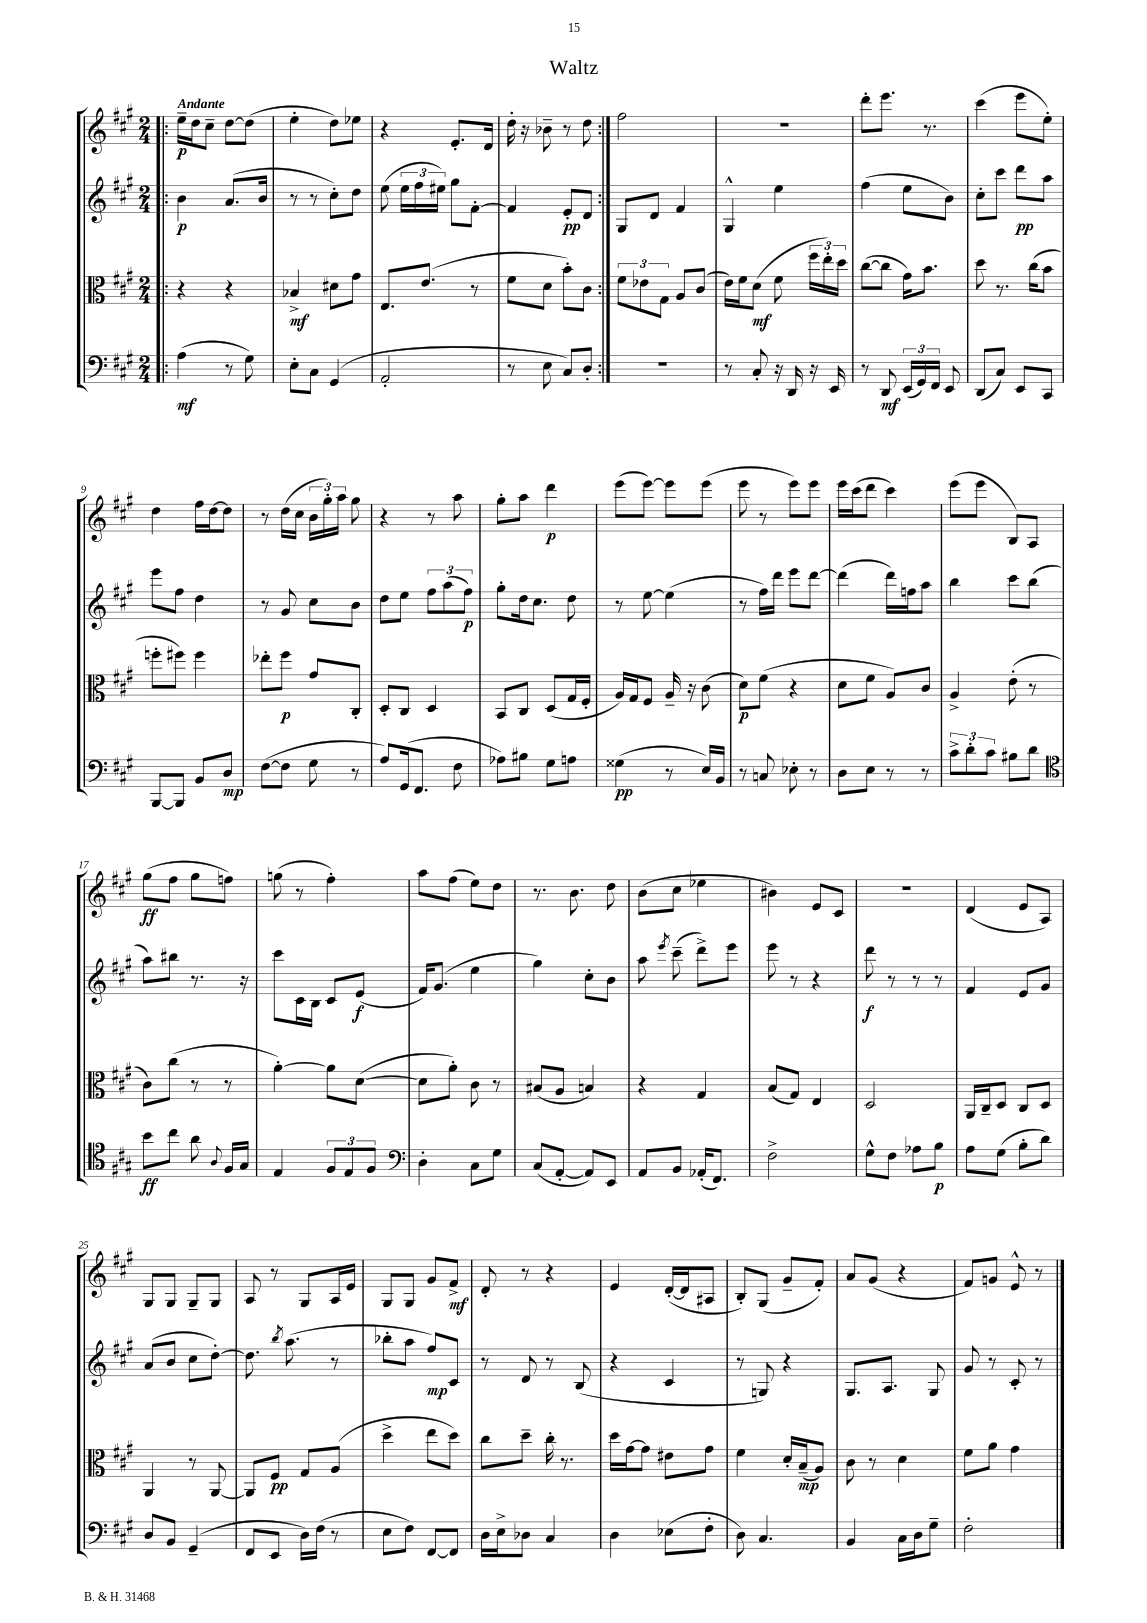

**kern	**dynam	**kern	**dynam	**kern	**dynam	**kern	**dynam
*part4	*part4	*part3	*part3	*part2	*part2	*part1	*part1
*staff4	*staff4	*staff3	*staff3	*staff2	*staff2	*staff1	*staff1
*clefF4	*	*clefC3	*	*clefG2	*	*clefG2	*
*k[f#c#g#]	*	*k[f#c#g#]	*	*k[f#c#g#]	*	*k[f#c#g#]	*
*M2/4	*	*M2/4	*	*M2/4	*	*M2/4	*
=1!|:	=1!|:	=1!|:	=1!|:	=1!|:	=1!|:	=1!|:	=1!|:
!	!	!	!	!	!	!LO:TX:a:B:t=Andante	!
(4A\	mf	4r	.	4b\	p	16ee~\LL	p
.	.	.	.	.	.	16dd\J	.
.	.	.	.	.	.	8cc#~\J	.
8r	.	4r	.	(8.a/L	.	[8dd\L	.
8G#\)	.	.	.	.	.	(8dd\J]	.
.	.	.	.	16b/Jk	.	.	.
=2	=2	=2	=2	=2	=2	=2	=2
8E'\L	.	4B-X^/	mf	8r	.	4ee'\	.
8C#\J	.	.	.	8r	.	.	.
(4GG#/	.	8d#X\L	.	8cc#'\L)	.	8dd\L)	.
.	.	8g#\J	.	8dd\J	.	8ee-X\J	.
=3	=3	=3	=3	=3	=3	=3	=3
2AA'/	.	8.E/L	.	(8ee\	.	4r	.
.	.	.	.	24ee\LL	.	.	.
.	.	.	.	24ff#\	.	.	.
.	.	(8.e/J	.	.	.	.	.
.	.	.	.	24ee#X\JJ)	.	.	.
.	.	.	.	8gg#\L	.	8.e'/L	.
.	.	8r	.	[8f#'\J	.	.	.
.	.	.	.	.	.	16d/Jk	.
=4	=4	=4	=4	=4	=4	=4	=4
8r	.	8f#\L	.	4f#/]	.	16dd'\	.
.	.	.	.	.	.	16r	.
8E\	.	8d\J	.	.	.	8b-X~\	.
8C#/L)	.	8b'\L)	.	8e'/L	pp	8r	.
8D'/J	.	8c#\J	.	8d/J	.	8dd\	.
=5:|!	=5:|!	=5:|!	=5:|!	=5:|!	=5:|!	=5:|!	=5:|!
2r	.	12f#\L	.	8G#/L	.	2ff#\	.
.	.	12e-X\	.	.	.	.	.
.	.	.	.	8d/J	.	.	.
.	.	12G#\J	.	.	.	.	.
.	.	8A/L	.	4f#/	.	.	.
.	.	(8c#/J	.	.	.	.	.
=6	=6	=6	=6	=6	=6	=6	=6
8r	.	16e\LL)	.	4G#^^/	.	2r	.
.	.	16f#\J	.	.	.	.	.
8C#'/	.	(8d\J	mf	.	.	.	.
16r	.	8f#\	.	4ee\	.	.	.
16DD/	.	.	.	.	.	.	.
16r	.	24ff#\LL	.	.	.	.	.
.	.	24ee'\)	.	.	.	.	.
16EE/	.	.	.	.	.	.	.
.	.	24dd\JJ	.	.	.	.	.
=7	=7	=7	=7	=7	=7	=7	=7
8r	.	([8cc#\L	.	(4ff#\	.	8ddd'\L	.
8DD/	mf	8cc#\J]	.	.	.	8.eee\J	.
(24EE/LL	.	16g#\KL)	.	8ee\L	.	.	.
24GG#/)	.	.	.	.	.	.	.
.	.	8.b\J	.	.	.	8.r	.
24FF#/JJ	.	.	.	.	.	.	.
8EE/	.	.	.	8b\J)	.	.	.
=8	=8	=8	=8	=8	=8	=8	=8
(8DD/L	.	8dd\	.	8cc#'\L	.	(4ccc#\	.
8C#/J)	.	8.r	.	8ccc#\J	.	.	.
8EE/L	.	.	.	8ddd\L	pp	8eee\L	.
.	.	(16cc#\KL	.	.	.	.	.
8CC#/J	.	8b\J	.	8aa\J	.	8ee'\J)	.
!!LO:LB:g=z
=9	=9	=9	=9	=9	=9	=9	=9
[8BBB/L	.	8ffn'\L	.	8eee\L	.	4dd\	.
8BBB/J]	.	8ff#X\J)	.	8ff#\J	.	.	.
8BB/L	.	4ff#\	.	4dd\	.	16ff#\LL	.
.	.	.	.	.	.	[16dd\J	.
8D/J	mp	.	.	.	.	8dd\J]	.
=10	=10	=10	=10	=10	=10	=10	=10
([8F#\L	.	8ee-X'\L	.	8r	.	8r	.
8F#\J]	.	8ff#\J	p	8g#/	.	(16dd\LL	.
.	.	.	.	.	.	16cc#\JJ	.
8G#\	.	8g#/L	.	8cc#\L	.	24b\LL	.
.	.	.	.	.	.	24gg#'\)	.
.	.	.	.	.	.	24aa\JJ	.
8r	.	8C#'/J	.	8b\J	.	8gg#\	.
=11	=11	=11	=11	=11	=11	=11	=11
8A/L)	.	8D'/L	.	8dd\L	.	4r	.
(16GG#/k	.	8C#/J	.	8ee\J	.	.	.
8.FF#/J	.	.	.	.	.	.	.
.	.	4D/	.	12ff#\L	.	8r	.
.	.	.	.	(12aa\	.	.	.
8F#\	.	.	.	.	.	8aa\	.
.	.	.	.	12ff#\J)	p	.	.
=12	=12	=12	=12	=12	=12	=12	=12
8A-X\L)	.	8BB/L	.	8gg#'\L	.	8gg#'\L	.
8B#X\J	.	8C#/J	.	16dd\k	.	8aa\J	.
.	.	.	.	8.cc#\J	.	.	.
8G#\L	.	(8D/L	.	.	.	4ddd\	p
8An\J	.	16G#/L	.	8dd\	.	.	.
.	.	16F#'/JJ	.	.	.	.	.
=13	=13	=13	=13	=13	=13	=13	=13
(4G##X\	pp	16A/LL)	.	8r	.	(8eee\L	.
.	.	16G#/J	.	.	.	.	.
.	.	8F#/J	.	[8ee\	.	[8eee\J)	.
8r	.	16A~/	.	(4ee\]	.	8eee\L]	.
.	.	16r	.	.	.	.	.
16E/LL)	.	(8c#\	.	.	.	(8eee\J	.
16BB/JJ	.	.	.	.	.	.	.
=14	=14	=14	=14	=14	=14	=14	=14
8r	.	8d\L)	p	8r	.	8eee\	.
8Cn/	.	(8f#\J	.	16ff#\LL)	.	8r	.
.	.	.	.	16ddd\JJ	.	.	.
8E-X'\	.	4r	.	8eee\L	.	8eee\L)	.
8r	.	.	.	[8ddd\J	.	8eee\J	.
=15	=15	=15	=15	=15	=15	=15	=15
8D\L	.	8d\L	.	(4ddd\]	.	16eee\LL	.
.	.	.	.	.	.	(16ccc#\J	.
8E\J	.	8f#\J	.	.	.	8ddd\J	.
8r	.	8A/L)	.	16ddd\LL)	.	4ccc#\)	.
.	.	.	.	16ffn\J	.	.	.
8r	.	8c#/J	.	8aa\J	.	.	.
=16	=16	=16	=16	=16	=16	=16	=16
12c#^\L	.	4A^/	.	4bb\	.	(8eee\L	.
12d'\	.	.	.	.	.	.	.
.	.	.	.	.	.	8eee\J	.
12c#\J	.	.	.	.	.	.	.
8B#X\L	.	(8e'\	.	8ccc#\L	.	8B/L)	.
8d\J	.	8r	.	(8bb\J	.	8A/J	.
!!LO:LB:g=z
=17	=17	=17	=17	=17	=17	=17	=17
*clefC4	*	*	*	*	*	*	*
8b\L	ff	8c#\L)	.	8aa\L)	.	(8gg#\L	ff
8cc#\J	.	(8cc#\J	.	8bb#X\J	.	8ff#\J	.
8a\	.	8r	.	8.r	.	8gg#\L	.
8qqA/	.	.	.	.	.	.	.
16F#/LL	.	8r	.	.	.	8ffn\J)	.
16G#/JJ	.	.	.	16r	.	.	.
=18	=18	=18	=18	=18	=18	=18	=18
4E/	.	[4a'\)	.	8ccc#\L	.	(8ggn\	.
.	.	.	.	16c#\L	.	8r	.
.	.	.	.	16B\JJ	.	.	.
12F#/L	.	8a\L]	.	8c#/L	.	4ff#'\)	.
12E/	.	.	.	.	.	.	.
.	.	([8d\J	.	(8e/J	f	.	.
12F#/J	.	.	.	.	.	.	.
=19	=19	=19	=19	=19	=19	=19	=19
*clefF4	*	*	*	*	*	*	*
4D'\	.	8d\L]	.	16f#/KL)	.	8aa\L	.
.	.	.	.	(8.g#/J	.	.	.
.	.	8a'\J)	.	.	.	(8ff#\J	.
8C#\L	.	8c#\	.	4ee\	.	8ee\L)	.
8G#\J	.	8r	.	.	.	8dd\J	.
=20	=20	=20	=20	=20	=20	=20	=20
(8C#/L	.	(8B#X/L	.	4gg#\)	.	8.r	.
[8AA'/J	.	8A/J	.	.	.	.	.
.	.	.	.	.	.	8.b\	.
8AA/L])	.	4Bn/)	.	8cc#'\L	.	.	.
8EE/J	.	.	.	8b\J	.	8dd\	.
=21	=21	=21	=21	=21	=21	=21	=21
8AA/L	.	4r	.	8aa\	.	(8b\L	.
.	.	.	.	8qeee/	.	.	.
8BB/J	.	.	.	(8ccc#~\	.	8cc#\J	.
(16AA-X'/KL	.	4G#/	.	8ddd^\L)	.	4ee-X\	.
8.FF#/J)	.	.	.	.	.	.	.
.	.	.	.	8eee\J	.	.	.
=22	=22	=22	=22	=22	=22	=22	=22
2F#^\	.	(8B/L	.	8eee\	.	4b#X\)	.
.	.	8G#/J)	.	8r	.	.	.
.	.	4E/	.	4r	.	8e/L	.
.	.	.	.	.	.	8c#/J	.
=23	=23	=23	=23	=23	=23	=23	=23
8G#^^\L	.	2D/	.	8ddd\	f	2r	.
8F#\J	.	.	.	8r	.	.	.
8A-X\L	.	.	.	8r	.	.	.
8B\J	p	.	.	8r	.	.	.
=24	=24	=24	=24	=24	=24	=24	=24
8A\L	.	16AA/LL	.	4f#/	.	(4d/	.
.	.	16C#~/J	.	.	.	.	.
(8G#\J	.	8D/J	.	.	.	.	.
8B'\L	.	8C#/L	.	8e/L	.	8e/L	.
8d\J)	.	8D/J	.	8g#/J	.	8A/J)	.
!!LO:LB:g=z
=25	=25	=25	=25	=25	=25	=25	=25
8D/L	.	4AA/	.	(8a/L	.	8G#/L	.
8BB/J	.	.	.	8b/J	.	8G#/J	.
(4GG#~/	.	8r	.	8cc#\L	.	8G#~/L	.
.	.	[8AA/	.	[8dd'\J)	.	8G#/J	.
=26	=26	=26	=26	=26	=26	=26	=26
8FF#/L	.	8AA/L]	.	8.dd\]	.	8A/	.
8EE/J	.	8F#/J	pp	.	.	8r	.
.	.	.	.	8qbb/	.	.	.
.	.	.	.	(8.aa\	.	.	.
16D\LL)	.	8G#/L	.	.	.	8G#/L	.
(16F#\JJ	.	.	.	.	.	.	.
8r	.	(8A/J	.	8r	.	16A/L	.
.	.	.	.	.	.	16e/JJ	.
=27	=27	=27	=27	=27	=27	=27	=27
8E\L	.	4dd^\	.	8bb-X'\L	.	8G#/L	.
8F#\J)	.	.	.	8aa\J	.	8G#/J	.
[8FF#/L	.	8ee\L	.	8ff#/L)	mp	8g#/L	.
8FF#/J]	.	8dd\J)	.	8c#/J	.	8f#^/J	mf
=28	=28	=28	=28	=28	=28	=28	=28
16D\LL	.	8cc#\L	.	8r	.	8d'/	.
16E^\J	.	.	.	.	.	.	.
8D-X\J	.	8dd~\J	.	8d/	.	8r	.
4C#/	.	16cc#'\	.	8r	.	4r	.
.	.	8.r	.	.	.	.	.
.	.	.	.	(8B/	.	.	.
=29	=29	=29	=29	=29	=29	=29	=29
4D\	.	16dd\LL	.	4r	.	4e/	.
.	.	[16g#\J	.	.	.	.	.
.	.	8g#\J]	.	.	.	.	.
(8E-X\L	.	8e#X\L	.	4c#/	.	([16d'/LL	.
.	.	.	.	.	.	16d/J]	.
8F#'\J	.	8g#\J	.	.	.	8A#X/J	.
=30	=30	=30	=30	=30	=30	=30	=30
8D\)	.	4f#\	.	8r	.	8B'/L)	.
4.C#/	.	.	.	8Gn/)	.	(8G#/J	.
.	.	16d'/LL	.	4r	.	8g#~/L	.
.	.	(16B~/J	mp	.	.	.	.
.	.	8A/J)	.	.	.	8f#'/J)	.
=31	=31	=31	=31	=31	=31	=31	=31
4BB/	.	8c#\	.	8.G#/L	.	8a/L	.
.	.	8r	.	.	.	(8g#/J	.
.	.	.	.	8.A/J	.	.	.
16C#\LL	.	4d\	.	.	.	4r	.
16D\J	.	.	.	.	.	.	.
8G#~\J	.	.	.	8G#/	.	.	.
=32	=32	=32	=32	=32	=32	=32	=32
2F#'\	.	8f#\L	.	8g#/	.	8f#/L)	.
.	.	8a\J	.	8r	.	8gn/J	.
.	.	4g#\	.	8c#'/	.	8e^^/	.
.	.	.	.	8r	.	8r	.
==	==	==	==	==	==	==	==
*-	*-	*-	*-	*-	*-	*-	*-
